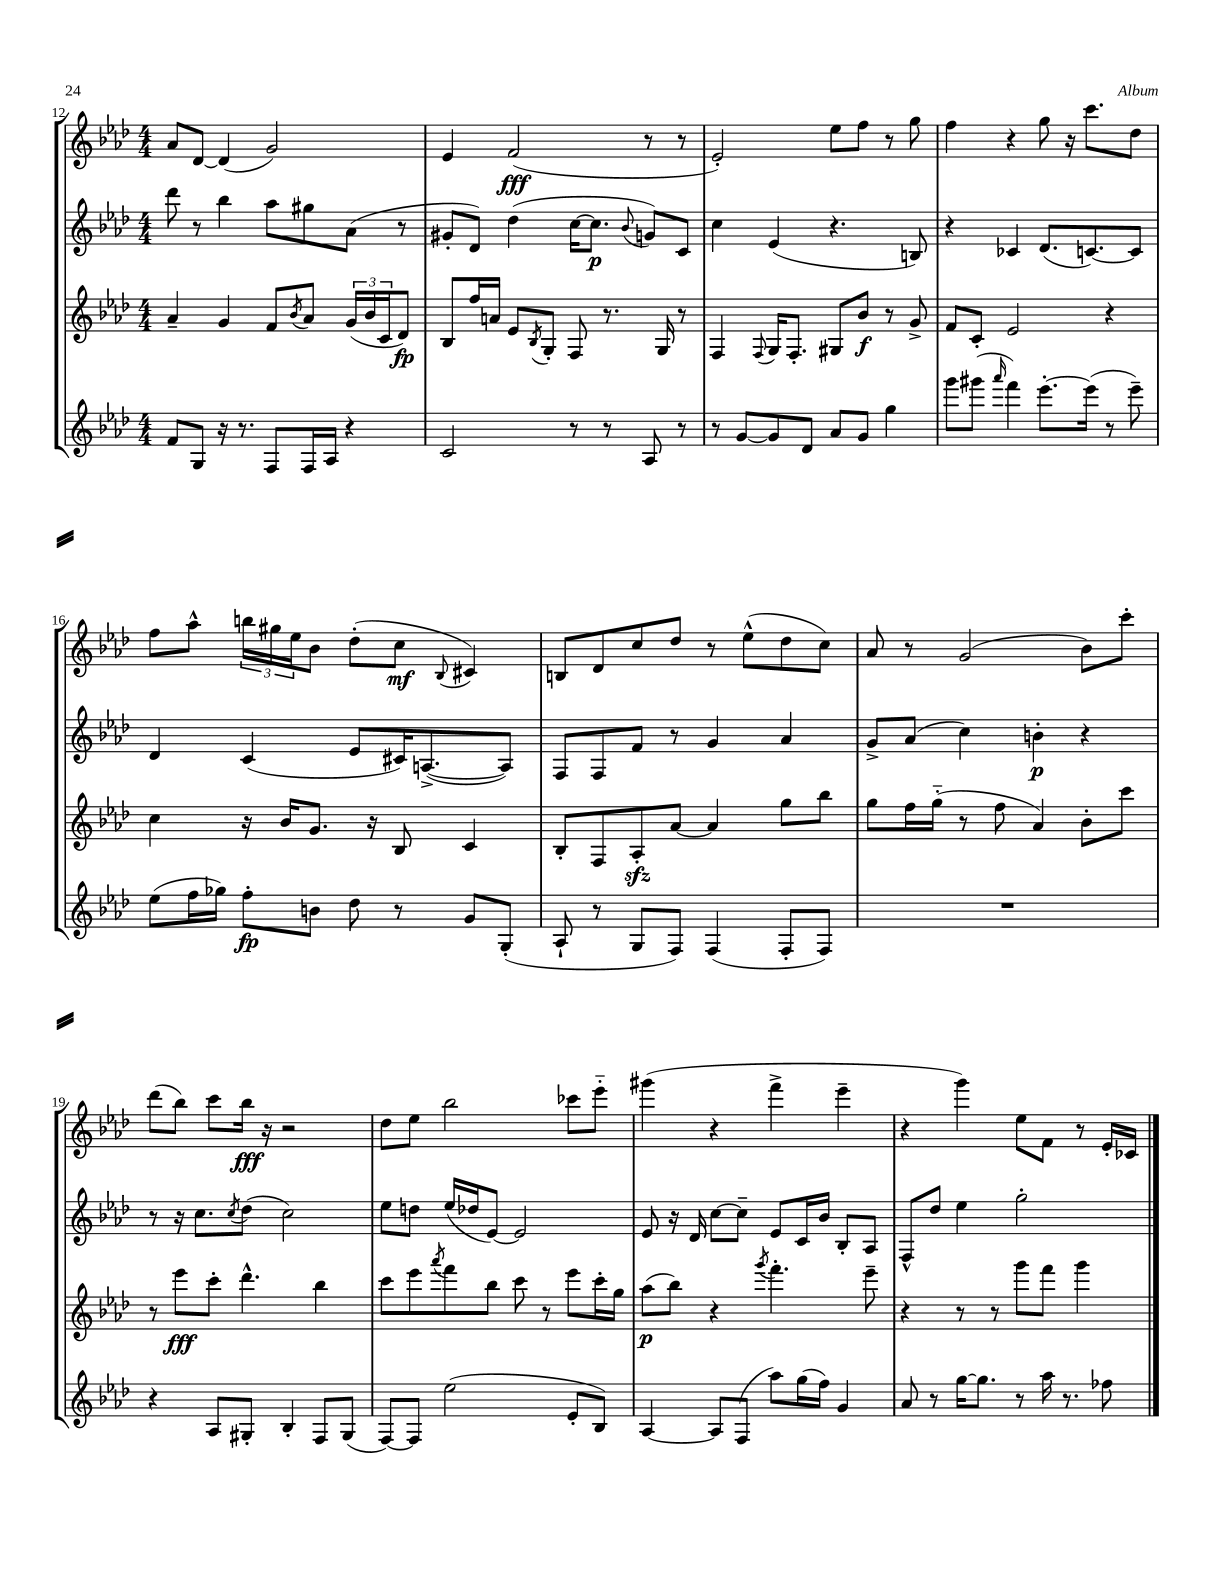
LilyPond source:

<<
\new StaffGroup <<
\new Staff = "s0" {
    \clef treble \key aes \major \numericTimeSignature \time 4/4
    aes'8 des'8~ des'4( g'2) |
    ees'4 f'2\fff( r8 r8 |
    ees'2-.) ees''8 f''8 r8 g''8 |
    f''4 r4 g''8 r16 c'''8. des''8 |
    f''8 aes''8-^ \tuplet 3/2 { b''16 gis''16 ees''16 } bes'8 des''8-.( c''8\mf \appoggiatura { bes8 } cis'4) |
    b8 des'8 c''8 des''8 r8 ees''8-^( des''8 c''8) |
    aes'8 r8 g'2( bes'8) c'''8-. |
    des'''8( bes''8) c'''8 bes''16\fff r16 r2 |
    des''8 ees''8 bes''2 ces'''8 ees'''8-_ |
    gis'''4( r4 f'''4-> ees'''4-- |
    r4 g'''4) ees''8 f'8 r8 ees'16-. ces'16 \bar "|." |
}
\new Staff = "s1" {
    \clef treble \key aes \major \numericTimeSignature \time 4/4
    des'''8 r8 bes''4 aes''8 gis''8 aes'8( r8 |
    gis'8-. des'8) des''4( c''16~ c''8.\p \appoggiatura { bes'8 } g'8) c'8 |
    c''4 ees'4( r4. b8) |
    r4 ces'4 des'8.( c'8.~) c'8 |
    des'4 c'4( ees'8 cis'16) a8.~->( a8) |
    f8 f8 f'8 r8 g'4 aes'4 |
    g'8-> aes'8( c''4) b'4-.\p r4 |
    r8 r16 c''8. \acciaccatura { c''8 } des''8( c''2) |
    ees''8 d''8 ees''16( des''16 ees'8~) ees'2 |
    ees'8 r16 des'16 c''8~ c''8-- ees'8 c'16 bes'16 bes8-. aes8 |
    f8-^ des''8 ees''4 g''2-. \bar "|." |
}
\new Staff = "s2" {
    \clef treble \key aes \major \numericTimeSignature \time 4/4
    aes'4-- g'4 f'8 \acciaccatura { bes'8 } aes'8 \tuplet 3/2 { g'16( bes'16 c'16 } des'8\fp) |
    bes8 f''16 a'16 ees'8 \acciaccatura { bes8 } g8-. f8 r8. g16 r8 |
    f4 \appoggiatura { f8 } g16 f8.-. gis8 bes'8\f r8 g'8-> |
    f'8 c'8-. ees'2 r4 |
    c''4 r16 bes'16 g'8. r16 bes8 c'4 |
    bes8-. f8 aes8-.\sfz aes'8~ aes'4 g''8 bes''8 |
    g''8 f''16 g''16-_( r8 f''8 aes'4) bes'8-. c'''8 |
    r8 ees'''8\fff c'''8-. des'''4.-^ bes''4 |
    c'''8 ees'''8 \acciaccatura { aes'''8 } f'''8 bes''8 c'''8 r8 ees'''8 c'''16-. g''16 |
    aes''8\p( bes''8) r4 \acciaccatura { g'''8 } f'''4.-. ees'''8-- |
    r4 r8 r8 g'''8 f'''8 g'''4 \bar "|." |
}
\new Staff = "s3" {
    \clef treble \key aes \major \numericTimeSignature \time 4/4
    f'8 g8 r16 r8. f8 f16 aes16 r4 |
    c'2 r8 r8 aes8 r8 |
    r8 g'8~ g'8 des'8 aes'8 g'8 g''4 |
    g'''8 gis'''8( \grace { aes'''16 } f'''4) ees'''8.~-. ees'''16( r8 ees'''8--) |
    ees''8( f''16 ges''16) f''8-.\fp b'8 des''8 r8 g'8 g8-.( |
    aes8-! r8 g8 f8) f4( f8-. f8) |
    R1 |
    r4 aes8 gis8-. bes4-. f8 gis8( |
    f8~) f8 ees''2( ees'8-. bes8) |
    aes4~ aes8 f8( aes''8) g''16( f''16) g'4 |
    aes'8 r8 g''16~ g''8. r8 aes''16 r8. fes''8 \bar "|." |
}
>>
>>
\layout { \context { \Score currentBarNumber = #12 } }
